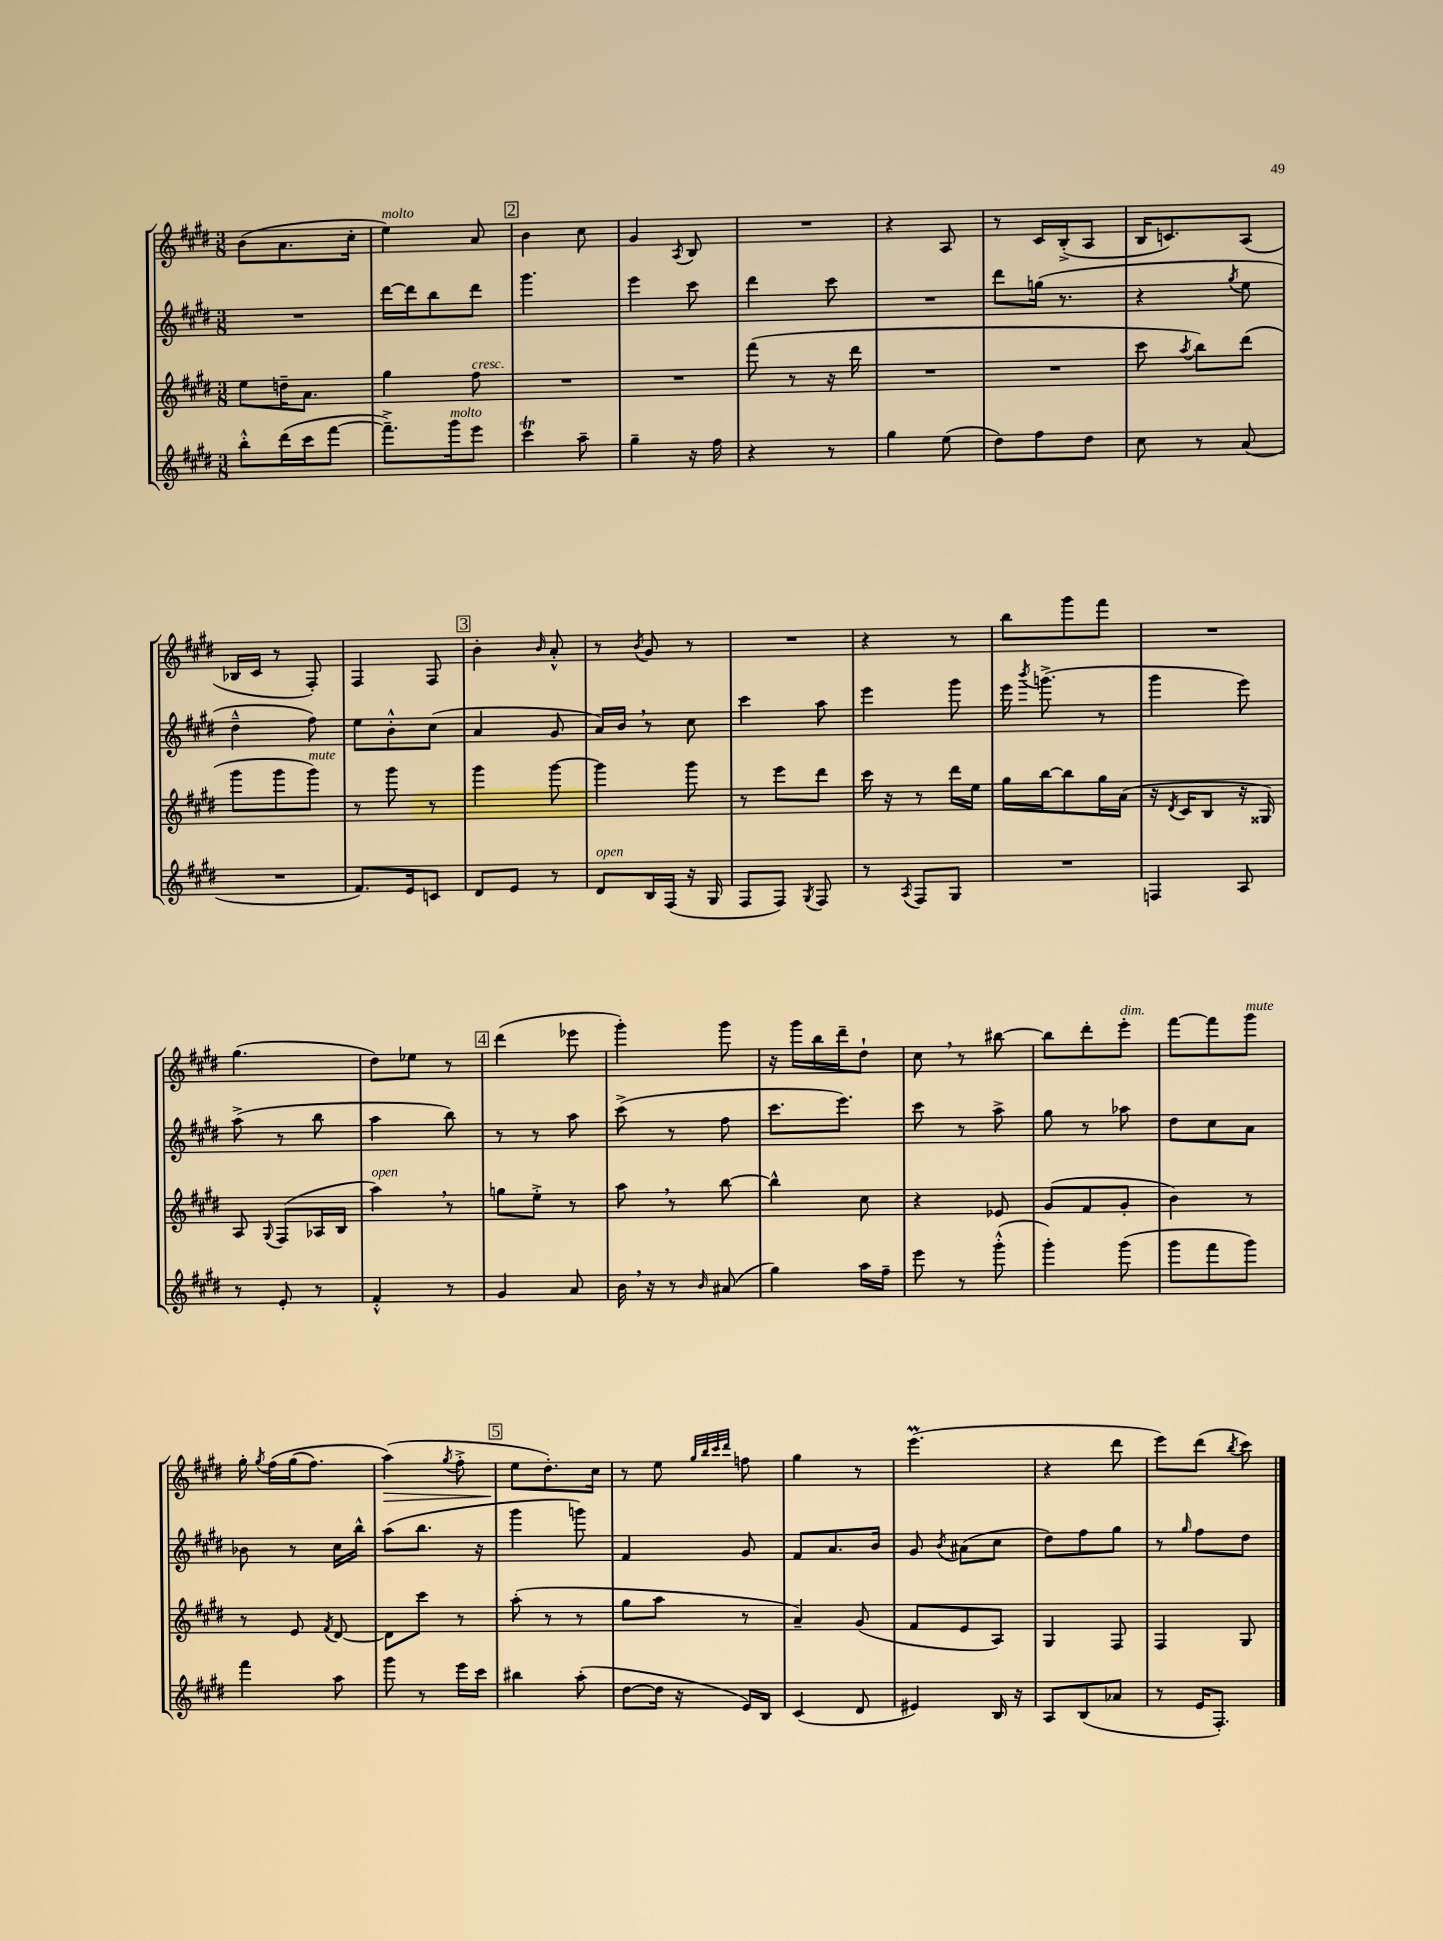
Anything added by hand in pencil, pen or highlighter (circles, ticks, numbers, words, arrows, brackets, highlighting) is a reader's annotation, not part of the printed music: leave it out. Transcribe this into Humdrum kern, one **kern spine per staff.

**kern	**kern	**kern	**kern
*staff4	*staff3	*staff2	*staff1
*clefG2	*clefG2	*clefG2	*clefG2
*k[f#c#g#d#]	*k[f#c#g#d#]	*k[f#c#g#d#]	*k[f#c#g#d#]
*M3/8	*M3/8	*M3/8	*M3/8
8bb'^^	8ee	4.r	(8b
(16ddd#	16dd~	.	8.a
16ccc#	8.a	.	.
[8fff#	.	.	.
.	.	.	16cc#'
=	=	=	=
8.fff#~^])	4gg#	[16ddd#	4ee)
.	.	16ddd#]	.
.	.	8bb	.
16ggg#	.	.	.
8eee	8ff#	8ddd#	8a
=	=	=	=
4ccc#	4.r	4.ggg#	4b
8aa~	.	.	8cc#
=	=	=	=
4gg#~	4.r	4eee	4g#
.	.	.	8qA
16r	.	8ccc#	8B
16ff#	.	.	.
=	=	=	=
4r	(8fff#	4ddd#	4.r
.	8r	.	.
8r	16r	8ccc#	.
.	16ddd#	.	.
=	=	=	=
4gg#	4.r	4.r	4r
(8ee	.	.	8A
=	=	=	=
8dd#)	4.r	8ddd#	8r
8ff#	.	(16gg	16c#
.	.	8.r	(16B'^
8dd#	.	.	8A
=	=	=	=
8cc#	8ccc#	4r	16B
.	.	.	8.c)
.	8qaa	.	.
8r	8bb)	.	.
.	.	8qgg#	.
(8a	(8ddd#	8ee	(8A
=	=	=	=
4.r	8ggg#	4dd#~^^	16B-
.	.	.	16c#
.	8ggg#	.	8r
.	8ggg#)	8ff#)	8F#')
=	=	=	=
8.f#)	8r	8ee	4F#
.	8ggg#	8b'^^	.
16e	.	.	.
8c	8r	(8cc#	8F#
=	=	=	=
8d#	4ggg#	4a	4b'
8e	.	.	.
.	.	.	16qqb
8r	[8ggg#	8g#	8a'^^
=	=	=	=
8d#	4ggg#]	16a)	8r
.	.	16b	.
.	.	.	8qb
16B	.	8r	8g#
(16F#	.	.	.
16r	8ggg#	8cc#	8r
16G#	.	.	.
=	=	=	=
8F#	8r	4ccc#	4.r
8F#)	8eee	.	.
8qG#	.	.	.
8F#	8ddd#	8aa	.
=	=	=	=
8r	16ccc#	4eee	4r
.	16r	.	.
8qA	.	.	.
8F#	8r	.	.
8G#	16ddd#	8ggg#	8r
.	16ee	.	.
=	=	=	=
4.r	16gg#	16eee	8bb
.	.	8qbbb	.
.	[16bb	(8.ggg^	.
.	8bb]	.	8ggg#
.	16gg#	8r	8fff#
.	(16a	.	.
=	=	=	=
4F	16r	4ggg#	4.r
.	8qd#	.	.
.	16c#	.	.
.	8B	.	.
8A	16r	8eee)	.
.	16G##)	.	.
=	=	=	=
8r	8A	(8aa^	(4.gg#
.	8qqG#	.	.
8e'	(8F#	8r	.
8r	16A-	8bb	.
.	16B	.	.
=	=	=	=
4f#'^^	4aa)	4aa	8dd#)
.	.	.	8ee-
8r	8r	8bb)	8r
=	=	=	=
4g#	8gg	8r	(4ddd#
.	8ee'^	8r	.
8a	8r	8aa	8eee-
=	=	=	=
16b	8aa	(8ccc#^	4ggg#')
16r	.	.	.
8r	8r	8r	.
16qqb	.	.	.
(8a#	[8bb	8ff#	8ggg#
=	=	=	=
4gg#)	4bb^^]	8.ccc#	16r
.	.	.	16ggg#
.	.	.	16bb
.	.	8.eee)	16ddd#~
16aa	8cc#	.	8dd#`
16ff#~	.	.	.
=	=	=	=
8eee	4r	8ccc#	8cc#
8r	.	8r	8r
(8ggg#'^^	8e-	8aa^	[8bb#
=	=	=	=
4ggg#')	(8g#	8gg#	8bb#]
.	8f#	8r	8ddd#'
(8ggg#	8g#'	8aa-	8eee'
=	=	=	=
8ggg#	4b)	8dd#	[8fff#
8fff#	.	8cc#	8fff#]
8ggg#)	8r	8a	8ggg#
=	=	=	=
4fff#	8r	8b-	16gg#'
.	.	.	8qgg#
.	.	.	&(16ff#
.	8e	8r	(16gg#
.	.	.	8.ff#)
.	8qf#	.	.
8aa	[8d#	16cc#	.
.	.	16bb^^	.
=	=	=	=
8ggg#	8d#]	(8aa	(4aa&)
8r	8ccc#	8.bb	.
.	.	.	8qgg#
16eee	8r	.	8ff#'^
16ccc#	.	16r	.
=	=	=	=
4bb#	(8aa'	4ggg#	8ee
.	8r	.	8.dd#')
(8aa'	8r	8ggg)	.
.	.	.	16cc#
=	=	=	=
[8dd#	8gg#	4f#	8r
16dd#]	8aa	.	8ee
16r	.	.	.
.	.	.	32qqgg#
.	.	.	32qqbb
.	.	.	32qqccc#
.	.	.	32qqddd#
16e)	8r	8g#	8ff
16B	.	.	.
=	=	=	=
(4c#	4a~)	8f#	4gg#
.	.	8.a	.
8d#	(8g#	.	8r
.	.	16b	.
=	=	=	=
4e#)	8f#	8g#	(4.eee
.	.	8qb	.
.	8e	(8a#	.
16B	8A)	8cc#	.
16r	.	.	.
=	=	=	=
8A	4G#	8dd#)	4r
(8B	.	8ff#	.
8a-	8F#	8gg#	8ddd#
=	=	=	=
8r	4F#	8r	8eee)
.	.	16qqgg#	.
16e	.	8ff#	(8ddd#
8.F#')	.	.	.
.	.	.	8qbb
.	8G#	8dd#	8ccc#)
==	==	==	==
*-	*-	*-	*-
